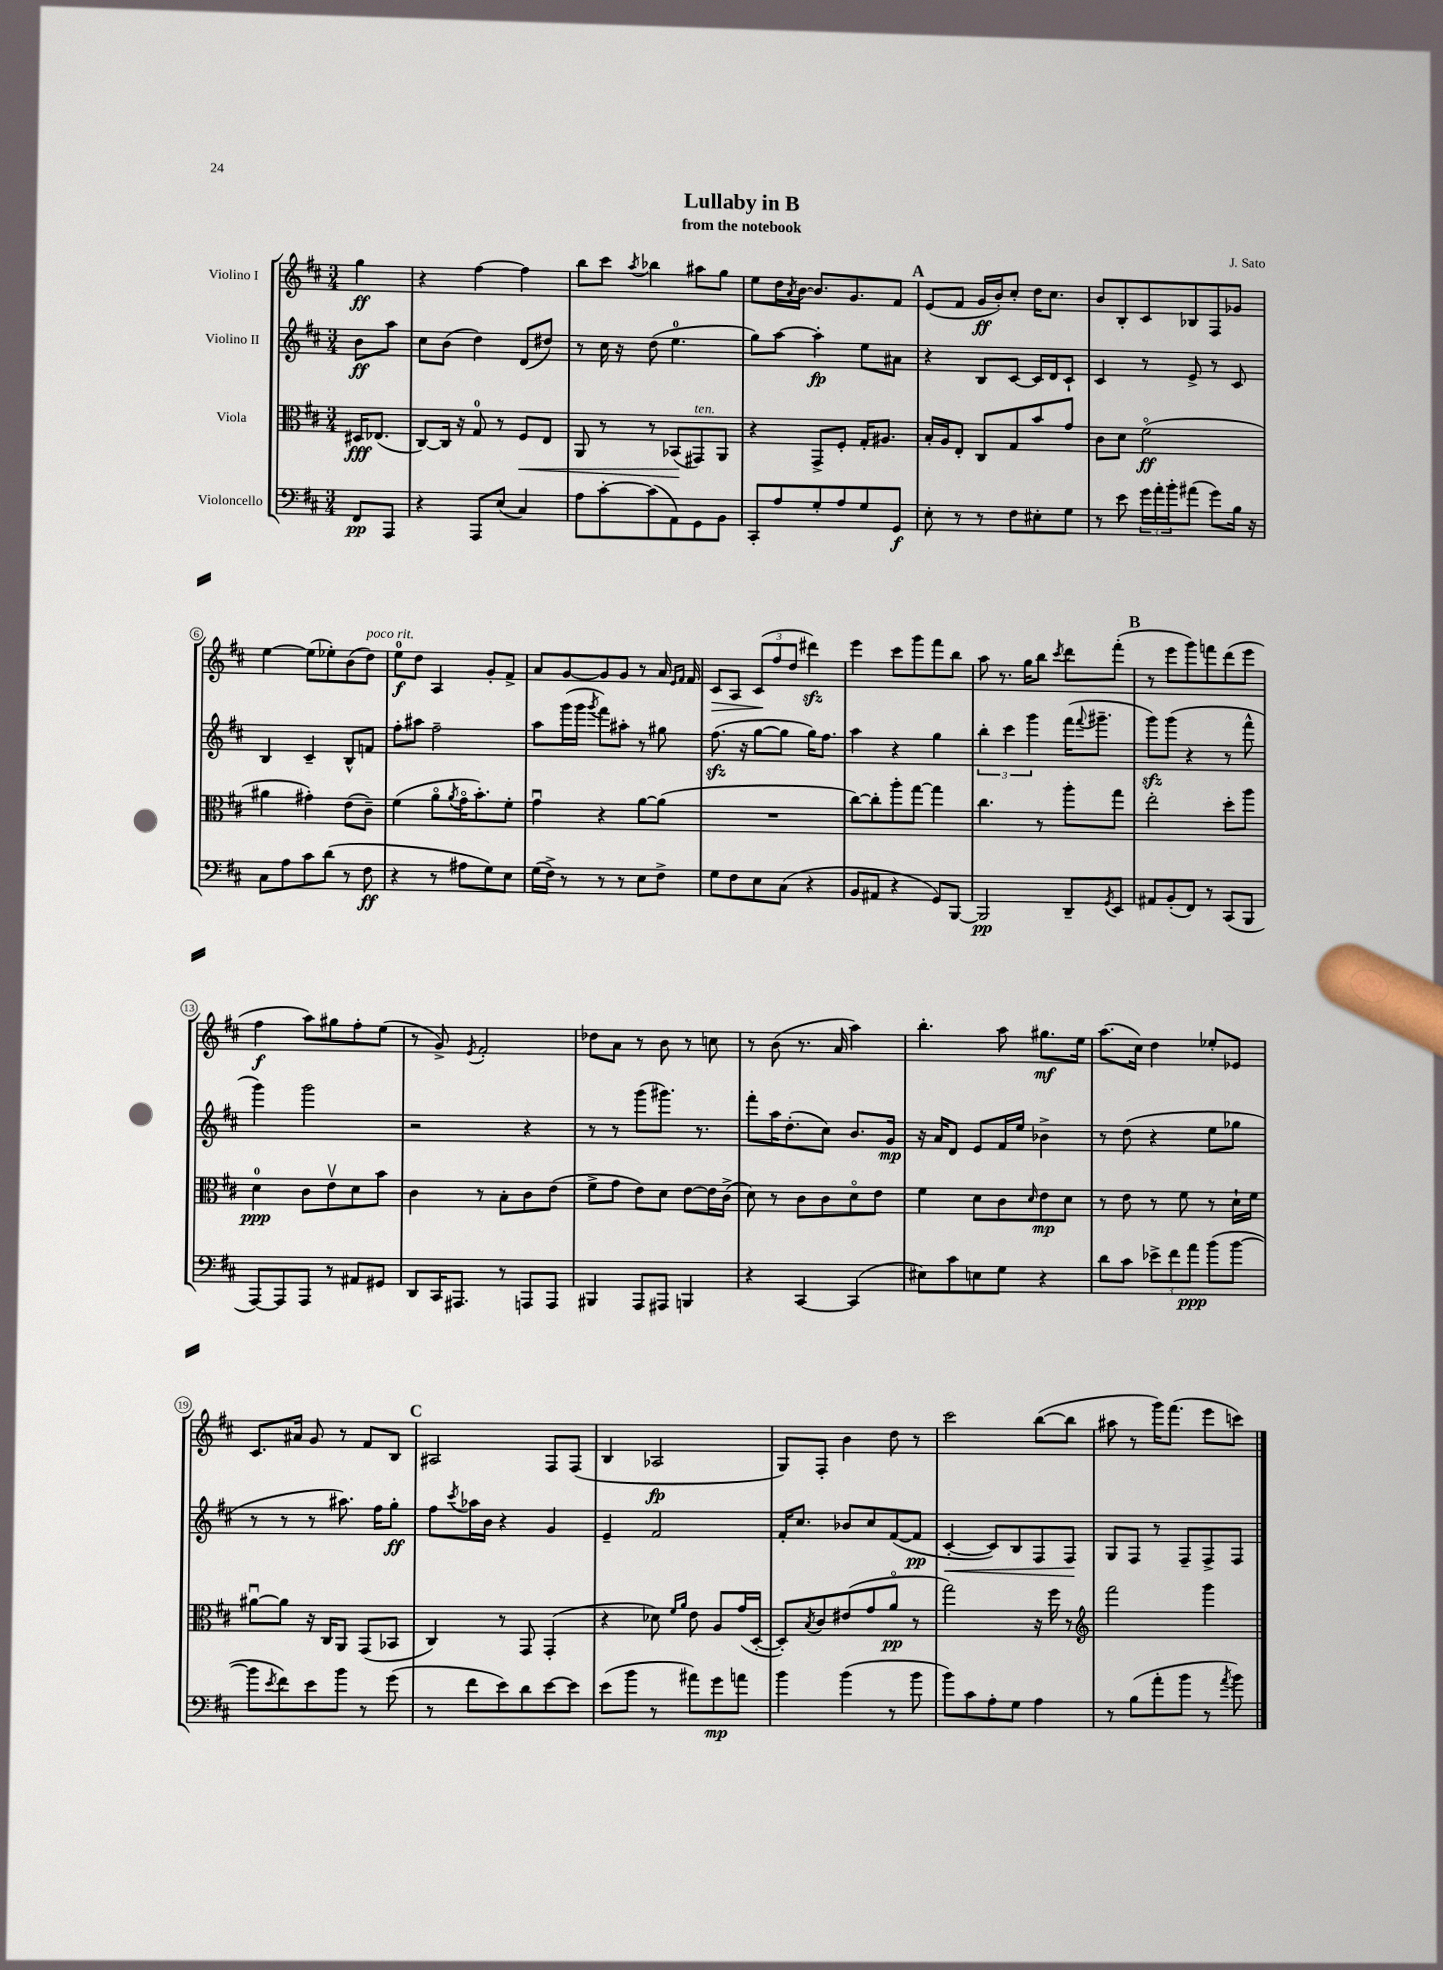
\header { title = "Lullaby in B" composer = "J. Sato" subtitle = "from the notebook" }
<<
\new StaffGroup <<
\new Staff = "s0" \with { instrumentName = "Violino I" } {
    \clef treble \key d \major \numericTimeSignature \time 3/4 \partial 4
    g''4\ff |
    r4 fis''4~ fis''4 |
    b''8 cis'''8 \acciaccatura { a''8 } bes''4 ais''8 g''8 |
    e''8 d''16 \acciaccatura { a'8 } b'16~ b'8. g'8. fis'8 |
    \mark \markup { \bold "A" } e'8( fis'8 g'16\ff b'16-.) cis''8-. d''16 cis''8. |
    b'8 b8-. cis'8 bes8 fis8 ges'8 |
    e''4~ e''8( ees''8-.) b'8( d''8^\markup { \italic "poco rit." }) |
    e''8-0\f d''8 a4 g'8-. fis'8-> |
    a'8 g'8~ g'8 g'8 r8 a'16 \grace { e'16 fis'16 } fis'16 |
    cis'8\> a8 \tuplet 3/2 { cis'8\!( fis''8 d''8 } dis'''4\sfz) |
    e'''4 cis'''8 g'''8 fis'''8 b''8 |
    a''8 r8. g''16 b''8 \acciaccatura { cis'''8 } d'''8 fis'''8-.( |
    \mark \markup { \bold "B" } r8 e'''8 g'''8) f'''8 d'''8( e'''8 |
    fis''4\f a''8) gis''8 fis''8-. e''8( |
    r8 g'8->) \acciaccatura { e'8 } fis'2-. |
    des''8 a'8 r8 b'8 r8 c''8 |
    r8 b'8( r8. a'16 a''4) |
    b''4.-. a''8 gis''8.\mf e''16 |
    a''8.( cis''16) d''4 ees''8-. ees'8 |
    cis'8. ais'16 g'8 r8 fis'8 b8 |
    \mark \markup { \bold "C" } ais2 fis8 fis8( |
    b4 aes2\fp |
    g8) fis8-. b'4 d''8 r8 |
    cis'''2 b''8~( b''8 |
    ais''8 r8 g'''16) fis'''8.( e'''8 c'''8) \bar "|." |
}
\new Staff = "s1" \with { instrumentName = "Violino II" } {
    \clef treble \key d \major \numericTimeSignature \time 3/4 \partial 4
    b'8\ff a''8 |
    cis''8 b'8( d''4) d'8( dis''8) |
    r8 cis''16 r16 d''8( e''4.-0 |
    g''8) a''8~ a''4-.\fp e''8 ais'8 |
    \mark \markup { \bold "A" } r4 b8 cis'8~ cis'16 d'16 cis'8-! |
    cis'4 r8 e'8-> r8 cis'8 |
    b4 cis'4-- b8-^ f'8 |
    fis''8-. ais''8 fis''2-- |
    a''8 g'''16( g'''16 \acciaccatura { g'''8 } fis'''8) ais''8-. r8 gis''8 |
    fis''8.\sfz( r16 g''8~ g''8 g''16) fis''8. |
    a''4 r4 g''4 |
    \tuplet 3/2 { b''4-. cis'''4 g'''4 } fis'''16( \appoggiatura { fis'''8 } gis'''8.-- |
    \mark \markup { \bold "B" } g'''8\sfz) g'''8( r4 r8 fis'''8-^ |
    g'''4) g'''2 |
    r2 r4 |
    r8 r8 g'''8( gis'''8.) r8. |
    fis'''8-. a''16 d''8.-.( cis''8) b'8. g'16\mp |
    r16 a'16 d'8 e'8 fis'16 e''16 bes'4-> |
    r8 d''8( r4 e''8 ges''8 |
    r8 r8 r8 ais''8.) fis''16 g''8-.\ff |
    \mark \markup { \bold "C" } fis''8 \acciaccatura { cis'''8 } aes''16 b'16 r4 g'4 |
    e'4-- fis'2 |
    fis'16-. cis''8. bes'8 cis''8 fis'8~( fis'8\pp |
    cis'4~-.\< cis'8) b8 fis8 fis8\! |
    g8 fis8 r8 fis8-- fis8-> fis8 \bar "|." |
}
\new Staff = "s2" \with { instrumentName = "Viola" } {
    \clef alto \key d \major \numericTimeSignature \time 3/4 \partial 4
    dis16\fff ees8.( |
    cis8~) cis16 r16 g8-0 r8 fis8\< e8 |
    a,8 r8 r8 bes,8\!( gis,8^\markup { \italic "ten." }) a,8 |
    r4 g,8-> fis8-. g16-. ais8. |
    \mark \markup { \bold "A" } b16-. a16 e8-. cis8 g8 b'8 g'8 |
    cis'8 d'8 fis'2\flageolet\ff( |
    ais'4 gis'4-.) e'8( cis'8--) |
    fis'4( a'8\flageolet \acciaccatura { a'8 } g'16\flageolet b'8.-.) fis'8-. |
    g'4\downbow r4 a'8~ a'8( |
    R2. |
    cis''8~) cis''8-. a''8-. g''8~ g''4 |
    cis''4. r8 a''8-. g''8 |
    \mark \markup { \bold "B" } e''2-. d''8-. a''8 |
    d'4-0\ppp cis'8 e'8\upbow d'8 b'8 |
    cis'4 r8 b8-. cis'8 e'8( |
    fis'8-> g'8 e'8) d'8 e'8~ e'16 cis'16->( |
    d'8) r8 cis'8 cis'8 d'8\flageolet e'8 |
    fis'4 d'8 cis'8 \grace { d'16 } e'8\mp d'8 |
    r8 e'8 r8 fis'8 r8 d'16-! fis'16 |
    ais'8~\downbow ais'8 r16 cis16 a,8 g,8( bes,8 |
    \mark \markup { \bold "C" } cis4) r8 g,8 g,4-.( |
    r4 des'8) \grace { fis'16 a'16 } e'8 a8 g'16( d16~-. |
    d8-.) \acciaccatura { b8 } cis'8 eis'8( g'8 a'8\flageolet\pp r8 |
    g''2) r16 fis''16 r8 |
    \clef treble fis'''2 g'''4 \bar "|." |
}
\new Staff = "s3" \with { instrumentName = "Violoncello" } {
    \clef bass \key d \major \numericTimeSignature \time 3/4 \partial 4
    fis,8\pp a,,8 |
    r4 a,,8 e8( cis4) |
    a8 cis'8~-. cis'8( a,8) g,8 b,8 |
    cis,8-. a8 g8-. a8 g8 g,8\f |
    \mark \markup { \bold "A" } e8-. r8 r8 fis8 eis8-. g8 |
    r8 e'8 \tuplet 3/2 { g'16 a'16-. b'16-. } ais'8( g'8) b16 r16 |
    cis8 a8 cis'8 d'8( r8 fis8\ff |
    r4 r8 ais8 g8) e8 |
    g16( fis16->) r8 r8 r8 e8 fis8-> |
    g8 fis8 e8 cis8( r4 |
    b,8 ais,8 r4 g,8) b,,8~ |
    b,,2\pp d,8-- \acciaccatura { g,8 } e,8 |
    \mark \markup { \bold "B" } ais,8 b,8-.( fis,8) r8 cis,8( b,,8 |
    a,,8~) a,,8 a,,8 r8 ais,8 gis,8 |
    d,8 cis,16 ais,,8. r8 a,,8 a,,8 |
    bis,,4 a,,8 ais,,8 b,,4 |
    r4 cis,4~ cis,4( |
    eis8) cis'8 e8 g8 r4 |
    d'8 cis'8 \tuplet 3/2 { ees'8-> fis'8 a'8\ppp } b'8( b'8~ |
    b'8 \acciaccatura { e'8 } fis'8) e'8 b'8 r8 g'8( |
    \mark \markup { \bold "C" } r8 fis'8 e'8) d'8 e'8~ e'8 |
    e'8( b'8 r8 ais'8) g'8\mp a'8 |
    b'4 b'4( r8 b'8 |
    b'8) cis'8 a8-. g8 a4 |
    r8 b8( a'8-. b'8 r8 \acciaccatura { a'8 } b'8) \bar "|." |
}
>>
>>
\layout { \context { \Score \override BarNumber.stencil = #(make-stencil-circler 0.1 0.3 ly:text-interface::print) } }
